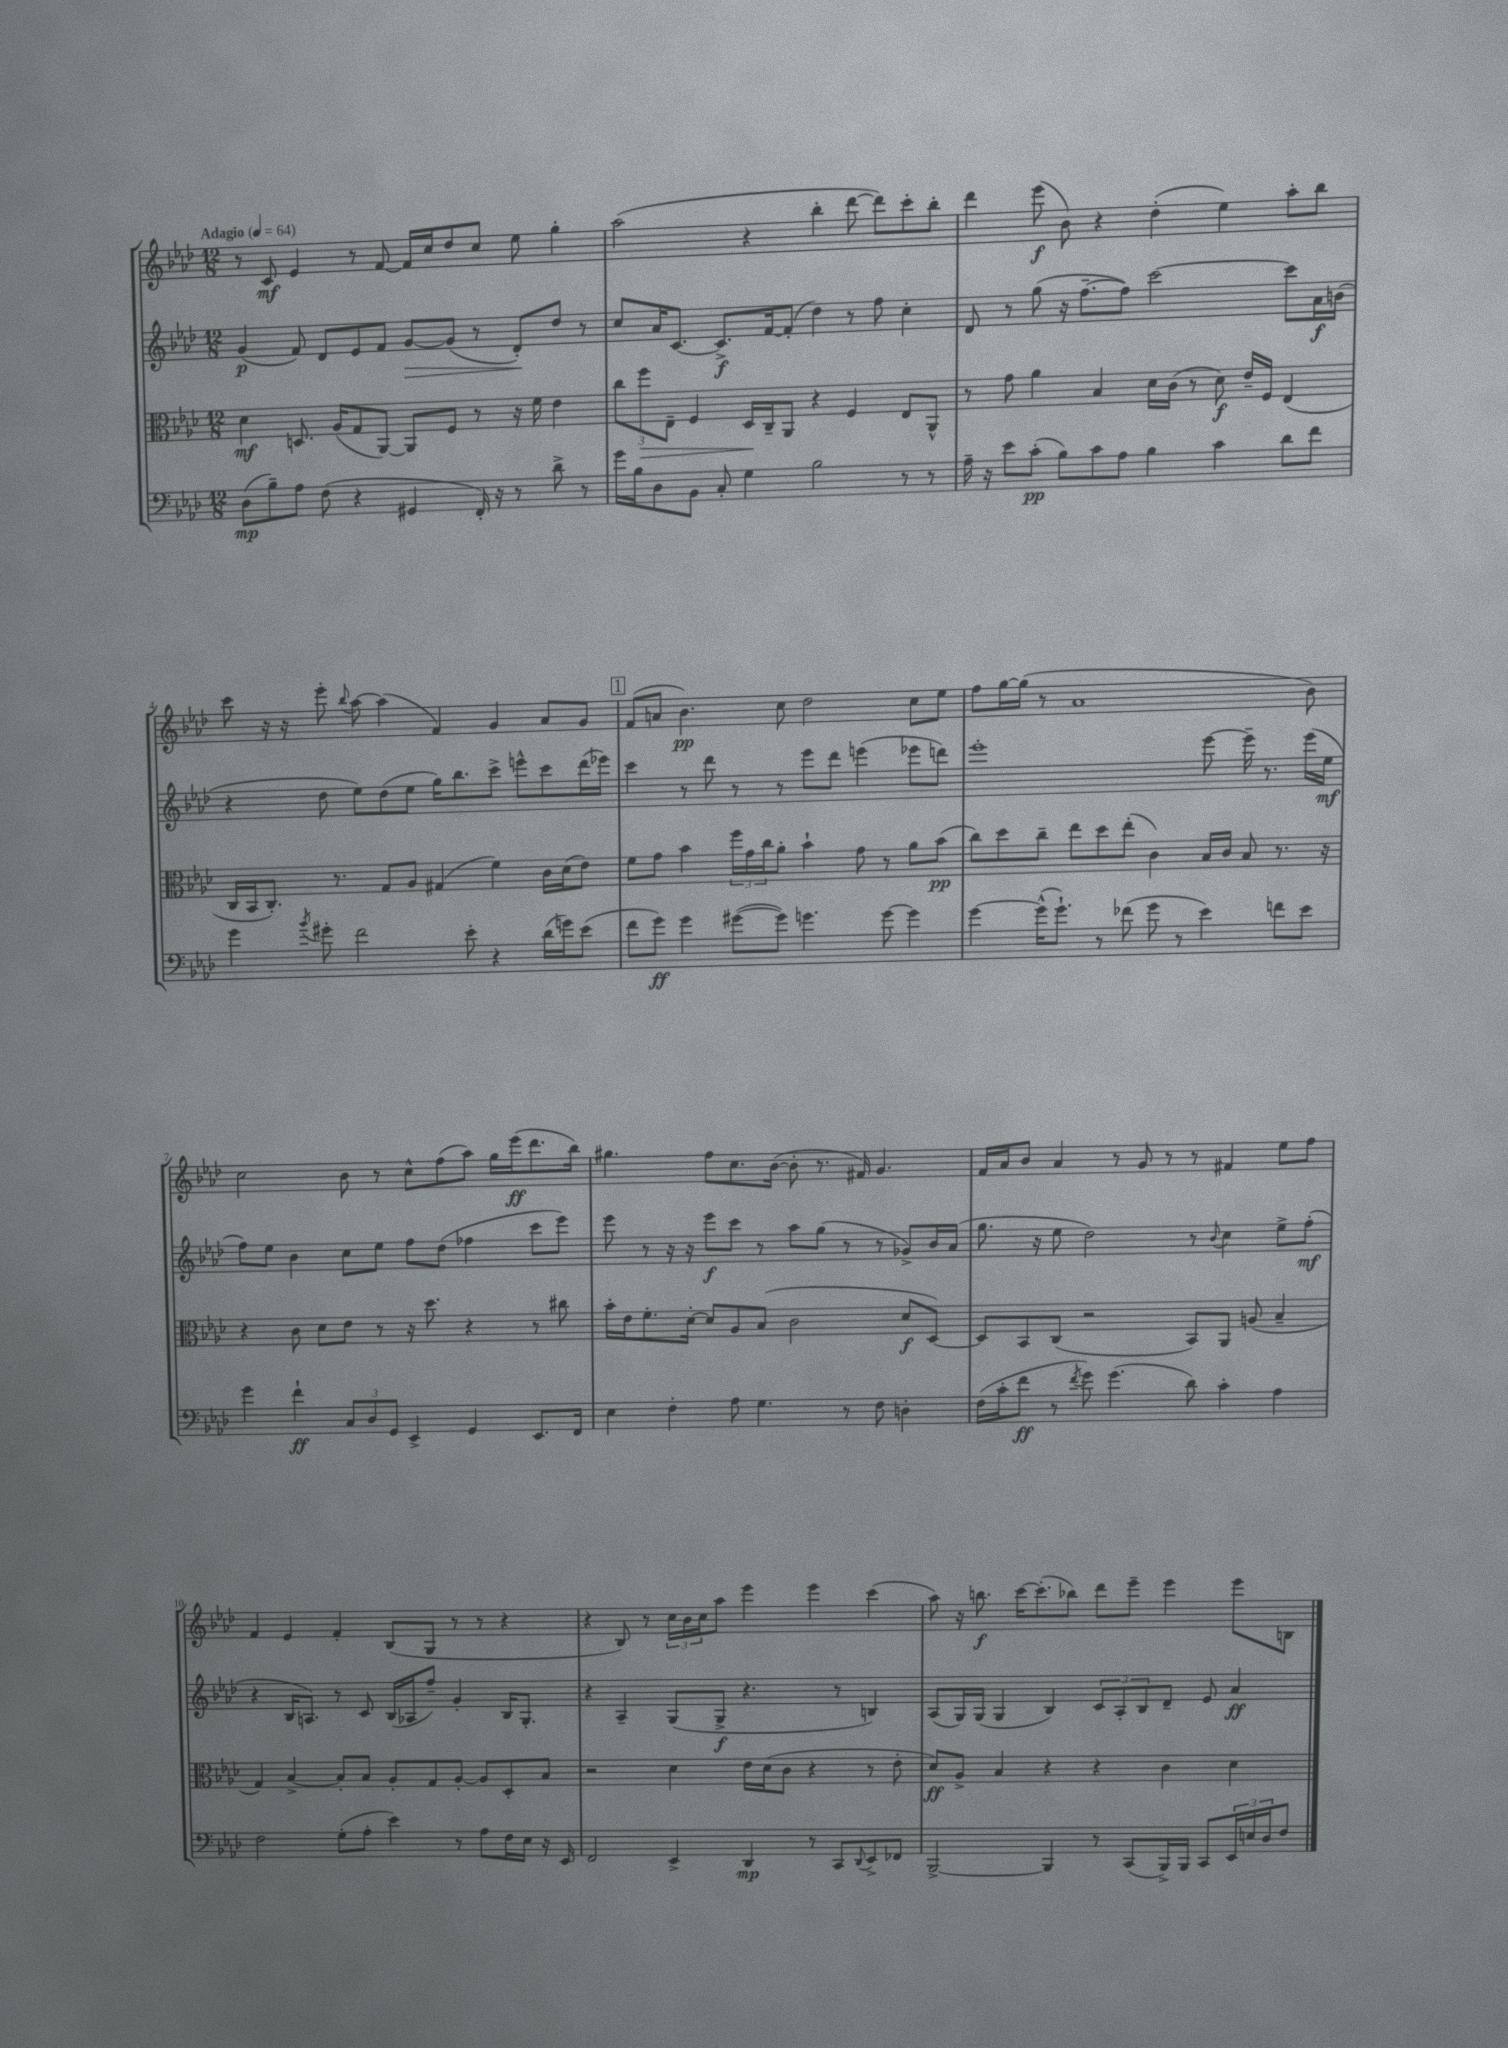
<<
\new StaffGroup <<
\new Staff = "s0" {
    \clef treble \key aes \major \numericTimeSignature \time 12/8 \tempo "Adagio" 4 = 64
    r8 c'8\mf ees'4 r8 f'8~ f'16 c''16 des''8 c''8 ees''8 g''4-. |
    aes''2( r4 bes''4-. des'''8~ des'''8) c'''8-. bes''8-. |
    des'''4 ees'''8\f( bes'8) r4 des''4-.( ees''4) aes''8-. bes''8 |
    c'''8 r16 r16 ees'''8-. \appoggiatura { bes''8 } aes''8~ aes''4( f'4) g'4 aes'8 g'8 |
    \mark \markup { \box "1" } f'8( a'8 bes'4.\pp) c''8 des''2 c''8 ees''8 |
    f''8 g''16~ g''16( r8 aes'1 bes'8) |
    c''2 bes'8 r8 c''8-^ f''8( aes''8) g''16 ees'''16\ff( des'''8. bes''16) |
    gis''4. f''8 c''8. bes'16~( bes'8-. r8. fis'16) g'4. |
    f'16 aes'16 bes'8 aes'4 r8 g'8 r8 r8 fis'4 ees''8 f''8 |
    f'4 ees'4 f'4-. bes8( g8 r8 r8 r4 |
    r4 bes8) r8 \tuplet 3/2 { c''16 bes'16 c''16 } aes''8 ees'''4 ees'''4 c'''4( |
    aes''8) r16 b''8.\f c'''16~ c'''8.-.( bes''8) des'''8 ees'''8-- ees'''4 ees'''8 b8 \bar "|." |
}
\new Staff = "s1" {
    \clef treble \key aes \major \numericTimeSignature \time 12/8
    g'4\p( f'8) des'8 ees'8 f'8 g'8~\> g'8( r8 des'8-.\!) des''8 r8 |
    c''8 aes'16 c'8.~ c'8.->\f f'16~ f'8-.( des''4) r8 f''8 c''4-. |
    des'8 r8 g''8( r16 f''8.~-- f''8) c'''2~ c'''8 aes'16\f b'16( |
    r4 des''8 ees''8) des''8( ees''8 g''16) bes''8. c'''8-> e'''8-^ c'''8 des'''16( ees'''16) |
    \mark \markup { \box "1" } c'''4 r8 des'''8 r8 r8 ees'''8 des'''8 e'''4( ees'''8 d'''8) |
    ees'''1-. ees'''8~ ees'''16-- r8. ees'''16( ees''16\mf |
    f''8) ees''8 bes'4 c''8 ees''8 f''8 des''8( fes''4 c'''8 ees'''8) |
    ees'''8 r8 r16 r16 ees'''8\f c'''8 r8 aes''8 g''8( r8 r8 ges'8->) bes'16 aes'16( |
    g''8. r16 ees''8 des''2) r8 \appoggiatura { bes'8 } c''4 ees''8-> f''8-.\mf( |
    r4 bes16 a8.) r8 c'8 bes16( aes16 f''8--) g'4-. bes16 g8.-. |
    r4 aes4-- g8( g8->\f r4. r8 b4) |
    aes8( g16) g16( g4 bes4) \tuplet 3/2 { c'8 aes8-. bes8 } des'8-- ees'8 aes'4\ff \bar "|." |
}
\new Staff = "s2" {
    \clef alto \key aes \major \numericTimeSignature \time 12/8
    des'4\mf d8. aes16( g8 aes,8~) aes,8 f8 r8 r16 f'16 ees'4 |
    \tuplet 3/2 { c''8 f''8\> ees8-- } f4 des16\! c16-- aes,8 r4 f4 ees8 aes,8-^ |
    r8 g'8 aes'4 bes4 des'16 c'16( r8 des'8\f) ees'16-- f16 ees4( |
    c16 bes,16 c8.-.) r8. g8 aes8 gis4( f'4) c'16 des'16( ees'8) |
    \mark \markup { \box "1" } f'8 g'8 bes'4 \tuplet 3/2 { f''16 g'16 c''16 } aes'8-. bes'4-! g'8 r8 aes'8 bes'8\pp( |
    c''8) des''8 c''8-- ees''8 des''8 ees''8-.( c'4) bes16 c'16 bes8 r8. r16 |
    r4 c'8 des'8 ees'8 r8 r16 des''8. r4 r8 cis''8 |
    bes'16-. ees'16 f'8.-. des'16~-. des'8 aes8 bes8( c'2 des'8\f des8~) |
    des8 bes,8 c8( r2 bes,8) aes,8 a8( bes4-- |
    g4) bes4~-> bes8-. bes8 aes8-. g8 aes8~-. aes8 des8-. bes8 |
    r2 des'4 ees'16 des'16( c'8 r4 r8 ees'8-. |
    des'8\ff) aes8-> bes4 r4 r4 c'4 des'4 \bar "|." |
}
\new Staff = "s3" {
    \clef bass \key aes \major \numericTimeSignature \time 12/8
    des8\mp( bes8--) aes8 f8( r4 gis,4 f,16-.) r16 r8 des'8-> r8 |
    g'16 bes16 des8 bes,8 c8-. g4 bes2 r8 r8 |
    aes16-- r16 ees'8 c'8-.\pp( bes8) c'8 aes8 bes4 c'4 des'8 f'8 |
    g'4 \acciaccatura { bes'8 } gis'8-. f'2 ees'8-. r4 des'16( g'16) ees'8( |
    \mark \markup { \box "1" } f'8 g'8\ff) g'4 gis'8~( gis'8) g'4. g'8~ g'4 |
    g'4~ g'16-^( g'8.-!) r8 fes'8( g'8 r8 ees'4) f'8 ees'8 |
    g'4 f'4-!\ff \tuplet 3/2 { c8 des8 g,8 } ees,4-> g,4 ees,8. f,16 |
    ees4 f4-. aes8 g4. r8 f8 d4-. |
    f16( c'16-. f'8\ff r8 \acciaccatura { f'8 } g'8) g'4.( des'8) c'4-. aes4 |
    f2 g8-.( aes8-. ees'4) r8 aes8 f16 ees16 r16 ees,16 |
    f,2 ees,4-> des,4\mp r8 c,8 \appoggiatura { des,8 } ees,8-> fes,8 |
    bes,,2~-> bes,,4 r8 c,8( bes,,16->) bes,,16 c,8 \tuplet 3/2 { ees,16 e16 des16 } f8 \bar "|." |
}
>>
>>
